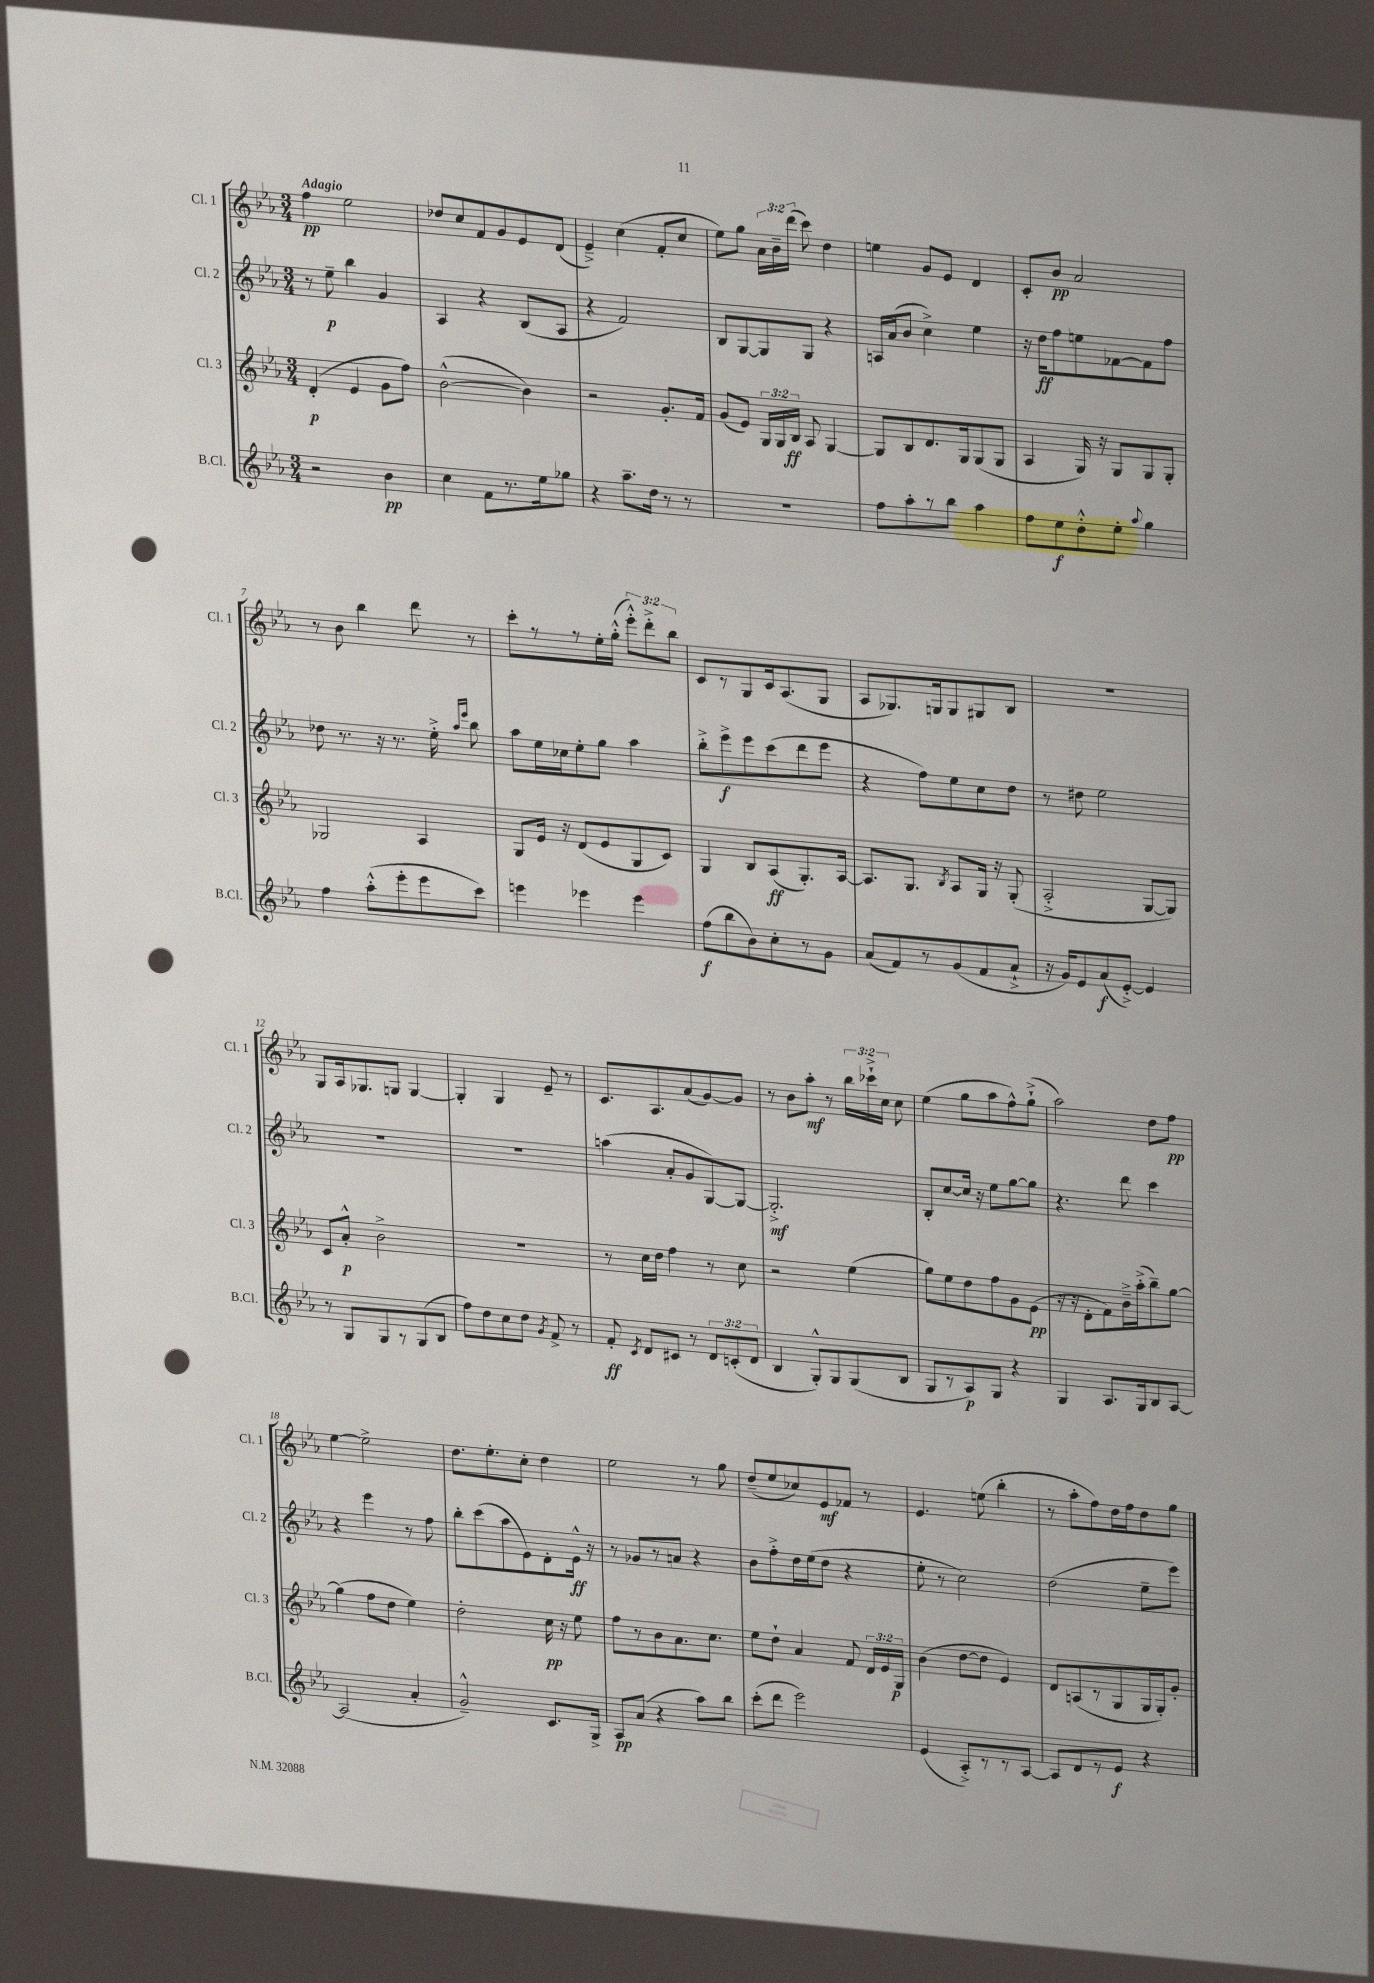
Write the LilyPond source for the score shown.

<<
\new StaffGroup <<
\new Staff = "s0" \with { instrumentName = "Cl. 1" shortInstrumentName = "Cl. 1" } {
    \clef treble \key ees \major \numericTimeSignature \time 3/4 \override Staff.TupletNumber.text = #tuplet-number::calc-fraction-text \tempo "Adagio"
    \autoBeamOff f''4\pp ees''2 |
    des''8[ c''8 f'8 g'8 ees'8 d'8]( |
    ees'4--->) c''4( f'8[-. c''8] |
    ees''8[) g''8] \tuplet 3/2 { aes'16[ bes'16-- d'''16]( } c'''8) d''4 |
    e''4 g'8[ ees'8] d'4 |
    c'8[-. bes'8]\pp aes'2 |
    r8 bes'8 bes''4 d'''8 r8 |
    c'''8[-. r8 r8 ees''16-. g''16]-.-^( \tuplet 3/2 { ees'''8[-.-^) d'''8-.-> bes''8] } |
    c'8[ r8 g8 c'16 aes8.( g8] |
    aes8[ ges8.) g16 g8 gis8 bes8] |
    R2. |
    g8[ aes16 ges8. g8] g4~ |
    g4-. g4 ees'8-- r8 |
    c'8.[ aes8. aes'8( g'8~) g'8] |
    r8 bes'8[ aes''8]-.\mf r8 \tuplet 3/2 { bes''16[ ces'''16-!-> c''16] } c''8 |
    ees''4( g''8[ aes''8 f''8-^) g''8]-!->( |
    aes''2) d''8[ f''8]\pp |
    ees''4~ ees''2-> |
    d''8.[ ees''8.-. c''8]-. d''4 |
    ees''2 r8 g''8 |
    d''8[--( ees''8 ces''8) ees'8\mf fes'8] r8 |
    ees'4. e''8( bes''4-. |
    r8 aes''8[-. f''8) d''16 f''16 d''8 g''8] \bar "|." |
}
\new Staff = "s1" \with { instrumentName = "Cl. 2" shortInstrumentName = "Cl. 2" } {
    \clef treble \key ees \major \numericTimeSignature \time 3/4
    \autoBeamOff r8 ees''8--\p bes''4 g'4 |
    aes4 r4 bes8[( aes8] |
    r4 f'2) |
    bes8[ g8~ g8 g8] r4 |
    a16[ aes'16( bes'8] c''4->) ees''4 |
    r16 d''16[\ff f''8 e''8 fes'8~ fes'8 f''8] |
    des''8 r8. r16 r8. ees''16-.-> \grace { aes''16[ ees'''16] } bes''8 |
    aes''8[ ees''16 ces''16 ees''8-. g''8] aes''4 |
    bes''8[-.-> ees'''8->\f ees'''8 c'''8( d'''8 ees'''8] |
    r4 f''8[) ees''8 c''8 d''8] |
    r8 dis''8 ees''2 |
    R2. |
    R2. |
    a''4( aes'8[-. g'8 g8~) g8]~ |
    g2.-.->\mf |
    bes8[-. c''8~ c''16] r16 ees''8[ g''8~ g''8] |
    r4. d'''8 c'''4 |
    r4 ees'''4 r8 f''8 |
    bes''8[-. c'''8( aes''8 ees'8) d'8-. ees'16]-^\ff r16 |
    r8 ges'8[ r8 a'8] r4 |
    bes'8[ f''8-.-> d''16 ees''16( d''8] r4 |
    ees''8-. r8 c''2) |
    d''2( ees''8[-- ees'''8]) \bar "|." |
}
\new Staff = "s2" \with { instrumentName = "Cl. 3" shortInstrumentName = "Cl. 3" } {
    \clef treble \key ees \major \numericTimeSignature \time 3/4 \override Staff.TupletNumber.text = #tuplet-number::calc-fraction-text
    \autoBeamOff d'4-.\p( ees'4 g'8[ f''8]) |
    bes'2~-^( bes'4) |
    r2 g'8.[-. f'16] |
    g'8[( ees'8]) \tuplet 3/2 { g16[ g16 bes16]\ff } aes8 g4~ |
    g8[ bes8 d'8. g16 g8( g8] |
    aes4 g16) r16 g8[ g8 g8]-. |
    ges2 aes4 |
    g8[ ees'16] r16 d'8[( ees'8 g8 c'8]) |
    g4 bes8[ aes8\ff( g8.-.) aes16]~ |
    aes8.[ g8.] \acciaccatura { bes8 } aes8[ g16] r16 g8-.( |
    aes2-.-> g8[~ g8]) |
    c'8[ aes'8]-.-^\p bes'2-> |
    R2. |
    r8 c''16[ d''16] f''4 r8 c''8 |
    r2 ees''4( |
    g''8[) ees''8 d''8 f''8 g'8 ees'8]\pp( |
    r16 r16 d'8[-. f'8) bes'16---> aes''16-.->( bes''8--) g''8]~ |
    g''4( f''8[ d''8] ees''4) |
    d''2-. c''16\pp r16 ees''8 |
    f''8[ r8 bes'8 aes'8. c''8.] |
    ees''8[ d''8]-! aes'4 f'8 \tuplet 3/2 { d'16[ ees'16 g16]\p } |
    bes'4( d''8[~ d''8] ees'4) |
    d'8[ a8( r8 g8 g16 g16-.) g'8]-. \bar "|." |
}
\new Staff = "s3" \with { instrumentName = "B.Cl." shortInstrumentName = "B.Cl." } {
    \clef treble \key ees \major \numericTimeSignature \time 3/4 \override Staff.TupletNumber.text = #tuplet-number::calc-fraction-text
    \autoBeamOff r2 bes'4\pp |
    c''4 f'8[ r8. ees''16 ges''8] |
    r4 aes''8.[-- d''16] r8 r8 |
    R2. |
    f''8[ aes''8-. r8 bes''8] aes''4 |
    f''8[ ees''8\f d''8-.-^ ees''8]-. \appoggiatura { aes''8 } g''4 |
    f''4 aes''8[-.-^( ees'''8-. ees'''8 c'''8]) |
    e'''4 ees'''4 ees'''4 |
    f''8[\f( bes''8 bes'8) c''8-. r8 g'8] |
    aes'8[( f'8) r8 g'8( f'8 aes'8]-!-> |
    r16 g'16[) ees'8 aes'8\f( ees'8]~-.->) ees'4 |
    r8 g8[ g8 r8 g8( bes8] |
    f''8[) d''8 c''8 d''8] \acciaccatura { g'8 } f'8-> r8 |
    f'8-.\ff \acciaccatura { c'8 } d'8[ cis'8] r8 \tuplet 3/2 { d'8[ c'8-.( d'8] } |
    bes4 g8[-.-^) g8 g8( bes8] |
    g8[ r8 aes8\p) g8] r4 |
    g4 aes8.[ g16 bes8 aes8]~ |
    aes2( aes'4-. |
    g'2---^) c'8.[ g16]-> |
    aes8[\pp aes'8]( r4 aes''8[) bes''8] |
    c'''8[-.( d'''8] ees'''2) |
    ees'4( aes8[-.->) r8 r8 aes8]~ |
    aes8[ d'8 r8 ees'8]\f r4 \bar "|." |
}
>>
>>
